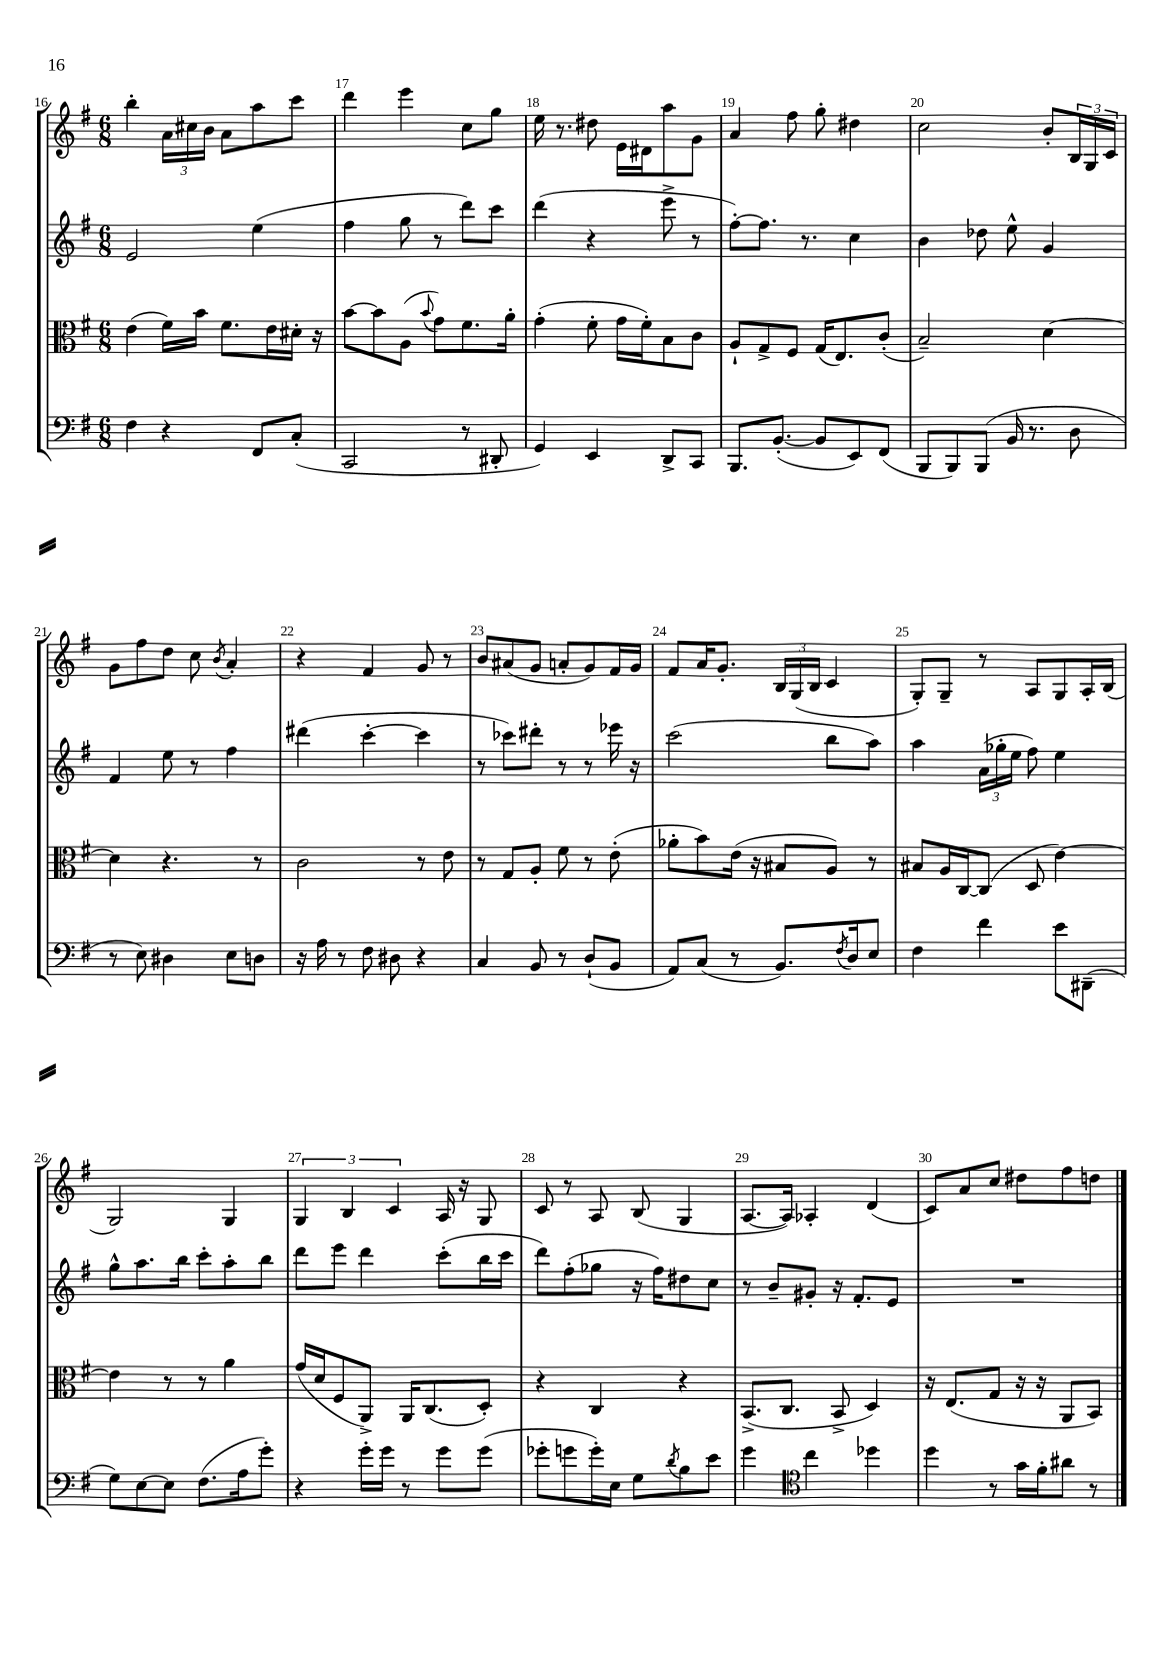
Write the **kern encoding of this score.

**kern	**kern	**kern	**kern
*staff4	*staff3	*staff2	*staff1
*clefF4	*clefC3	*clefG2	*clefG2
*k[f#]	*k[f#]	*k[f#]	*k[f#]
*M6/8	*M6/8	*M6/8	*M6/8
4F#\	(4e\	2e/	4bb'\
4r	16f#\LL)	.	24a\LL
.	.	.	24cc#\
.	16b\JJ	.	.
.	.	.	24b\JJ
.	8.f#\L	.	8a\L
8FF#/L	.	(4ee\	8aa\
.	16e\L	.	.
(8C'/J	16d#'\JJ	.	8ccc\J
.	16r	.	.
=	=	=	=
2CC/	[8b\L	4ff#\	4ddd\
.	8b\]	.	.
.	(8A\J	8gg\	4eee\
.	8qqb/	.	.
.	8g\L)	8r	.
8r	8.f#\	8ddd\L)	8cc\L
8DD#'/	.	8ccc\J	8gg\J
.	16a'\Jk	.	.
=	=	=	=
4GG/)	(4g'\	(4ddd\	16ee\
.	.	.	8.r
4EE/	8f#'\	4r	8dd#\
.	16g\LL	.	16e\LL
.	16f#'\J)	.	16d#\J
8DD^/L	8B\	8eee^\	8aa\
8CC/J	8c\J	8r	8g\J
=	=	=	=
8.BBB/L	8A`/L	[8ff#'\L)	4a/
.	8G^/	8.ff#\]J	.
([8.BB'/J	.	.	.
.	8F#/J	.	8ff#\
.	.	8.r	.
8BB/]L	(16G/LK	.	8gg'\
.	8.E/)	.	.
8EE/)	.	4cc\	4dd#\
(8FF#/J	(8c'/J	.	.
=	=	=	=
8BBB/L	2B~/)	4b\	2cc\
8BBB/)	.	.	.
(8BBB/J	.	8dd-\	.
16BB/	.	8ee^^\	.
8.r	.	.	.
.	[4d\	4g/	8b'/L
8D\	.	.	24B/L
.	.	.	24G/
.	.	.	24c/JJ
=	=	=	=
8r	4d\]	4f#/	8g\L
8E\)	.	.	8ff#\
4D#\	4.r	8ee\	8dd\J
.	.	8r	8cc\
.	.	.	8qb/
8E\L	.	4ff#\	4a'/
8D\J	8r	.	.
=	=	=	=
16r	2c\	(4ddd#\	4r
16A\	.	.	.
8r	.	.	.
8F#\	.	[4ccc'\	4f#/
8D#\	.	.	.
4r	8r	4ccc\]	8g/
.	8e\	.	8r
=	=	=	=
4C/	8r	8r	8b/L
.	8G/L	8ccc-\L)	(8a#/
8BB/	8A'/J	8ddd#'\J	8g/J
8r	8f#\	8r	8a'/L
(8D`/L	8r	8r	8g/)
8BB/J	(8e'\	16eee-\	16f#/L
.	.	16r	16g/JJ
=	=	=	=
8AA/L)	8a-'\L	(2ccc\	8f#/L
(8C/J	8b\)	.	16a/K
.	.	.	8.g'/J
8r	(16e\Jk	.	.
.	16r	.	.
8.BB/L)	8B#/L	.	24B/LL
.	.	.	(24G/
.	.	.	24B/JJ
.	8A/J)	8bb\L	4c/
8qF#/	.	.	.
16D/k	.	.	.
8E/J	8r	8aa\J)	.
=	=	=	=
4F#\	8B#/L	4aa\	8G'/L)
.	16A/L	.	8G~/J
.	[16C/J	.	.
4f#\	(8C/]J	(24a\LL	8r
.	.	24gg-'\	.
.	.	24ee\JJ	.
.	8D/	8ff#\)	8A/L
8e\L	[4e\)	4ee\	8G/
(8DD#~\J	.	.	16A'/L
.	.	.	(16B/JJ
=	=	=	=
8G\L)	4e\]	8gg^^\L	2G/)
[8E\	.	8.aa\	.
8E\]J	8r	.	.
.	.	16bb\Jk	.
(8.F#\L	8r	8ccc'\L	.
.	4a\	8aa'\	4G/
16A\k	.	.	.
8g'\J)	.	8bb\J	.
=	=	=	=
4r	(16g/LL	8ddd\L	6G/
.	16d/J	.	.
.	8F#/	8eee\J	.
.	.	.	6B/
16g'\LL	8AA^/J)	4ddd\	.
16g\JJ	.	.	.
.	.	.	6c/
8r	16AA/LK	.	.
.	(8.C/	.	.
8g\L	.	(8ccc'\L	16A/
.	.	.	16r
(8g\J	8D'/J)	16bb\L	8G/
.	.	16ccc\JJ	.
=	=	=	=
8g-'\L	4r	8ddd\L)	8c/
8g\	.	(8ff#'\	8r
16g'\L)	4C/	8gg-\J	8A/
16E\JJ	.	.	.
8G\L	.	16r	(8B/
.	.	16ff#\LK)	.
8qd/	.	.	.
8B\	4r	8dd#\	4G/
8e\J	.	8cc\J	.
=	=	=	=
4g\	(8.BB^/L	8r	[8.A/L
.	.	8b~/L	.
.	8.C/J	.	16A/]Jk)
*clefC4	*	*	*
4cc\	.	8g#'/J	4A-'/
.	8BB^/	16r	.
.	.	8.f#'/L	.
4dd-\	4D/)	.	(4d/
.	.	8e/J	.
=	=	=	=
4dd\	16r	2.r	8c/L)
.	(8.E/L	.	.
.	.	.	8a/
8r	8G/J	.	8cc/J
16g\LL	16r	.	8dd#\L
16f#'\J	16r	.	.
8a#\J	8AA/L	.	8ff#\
8r	8BB/J)	.	8dd\J
==	==	==	==
*-	*-	*-	*-
